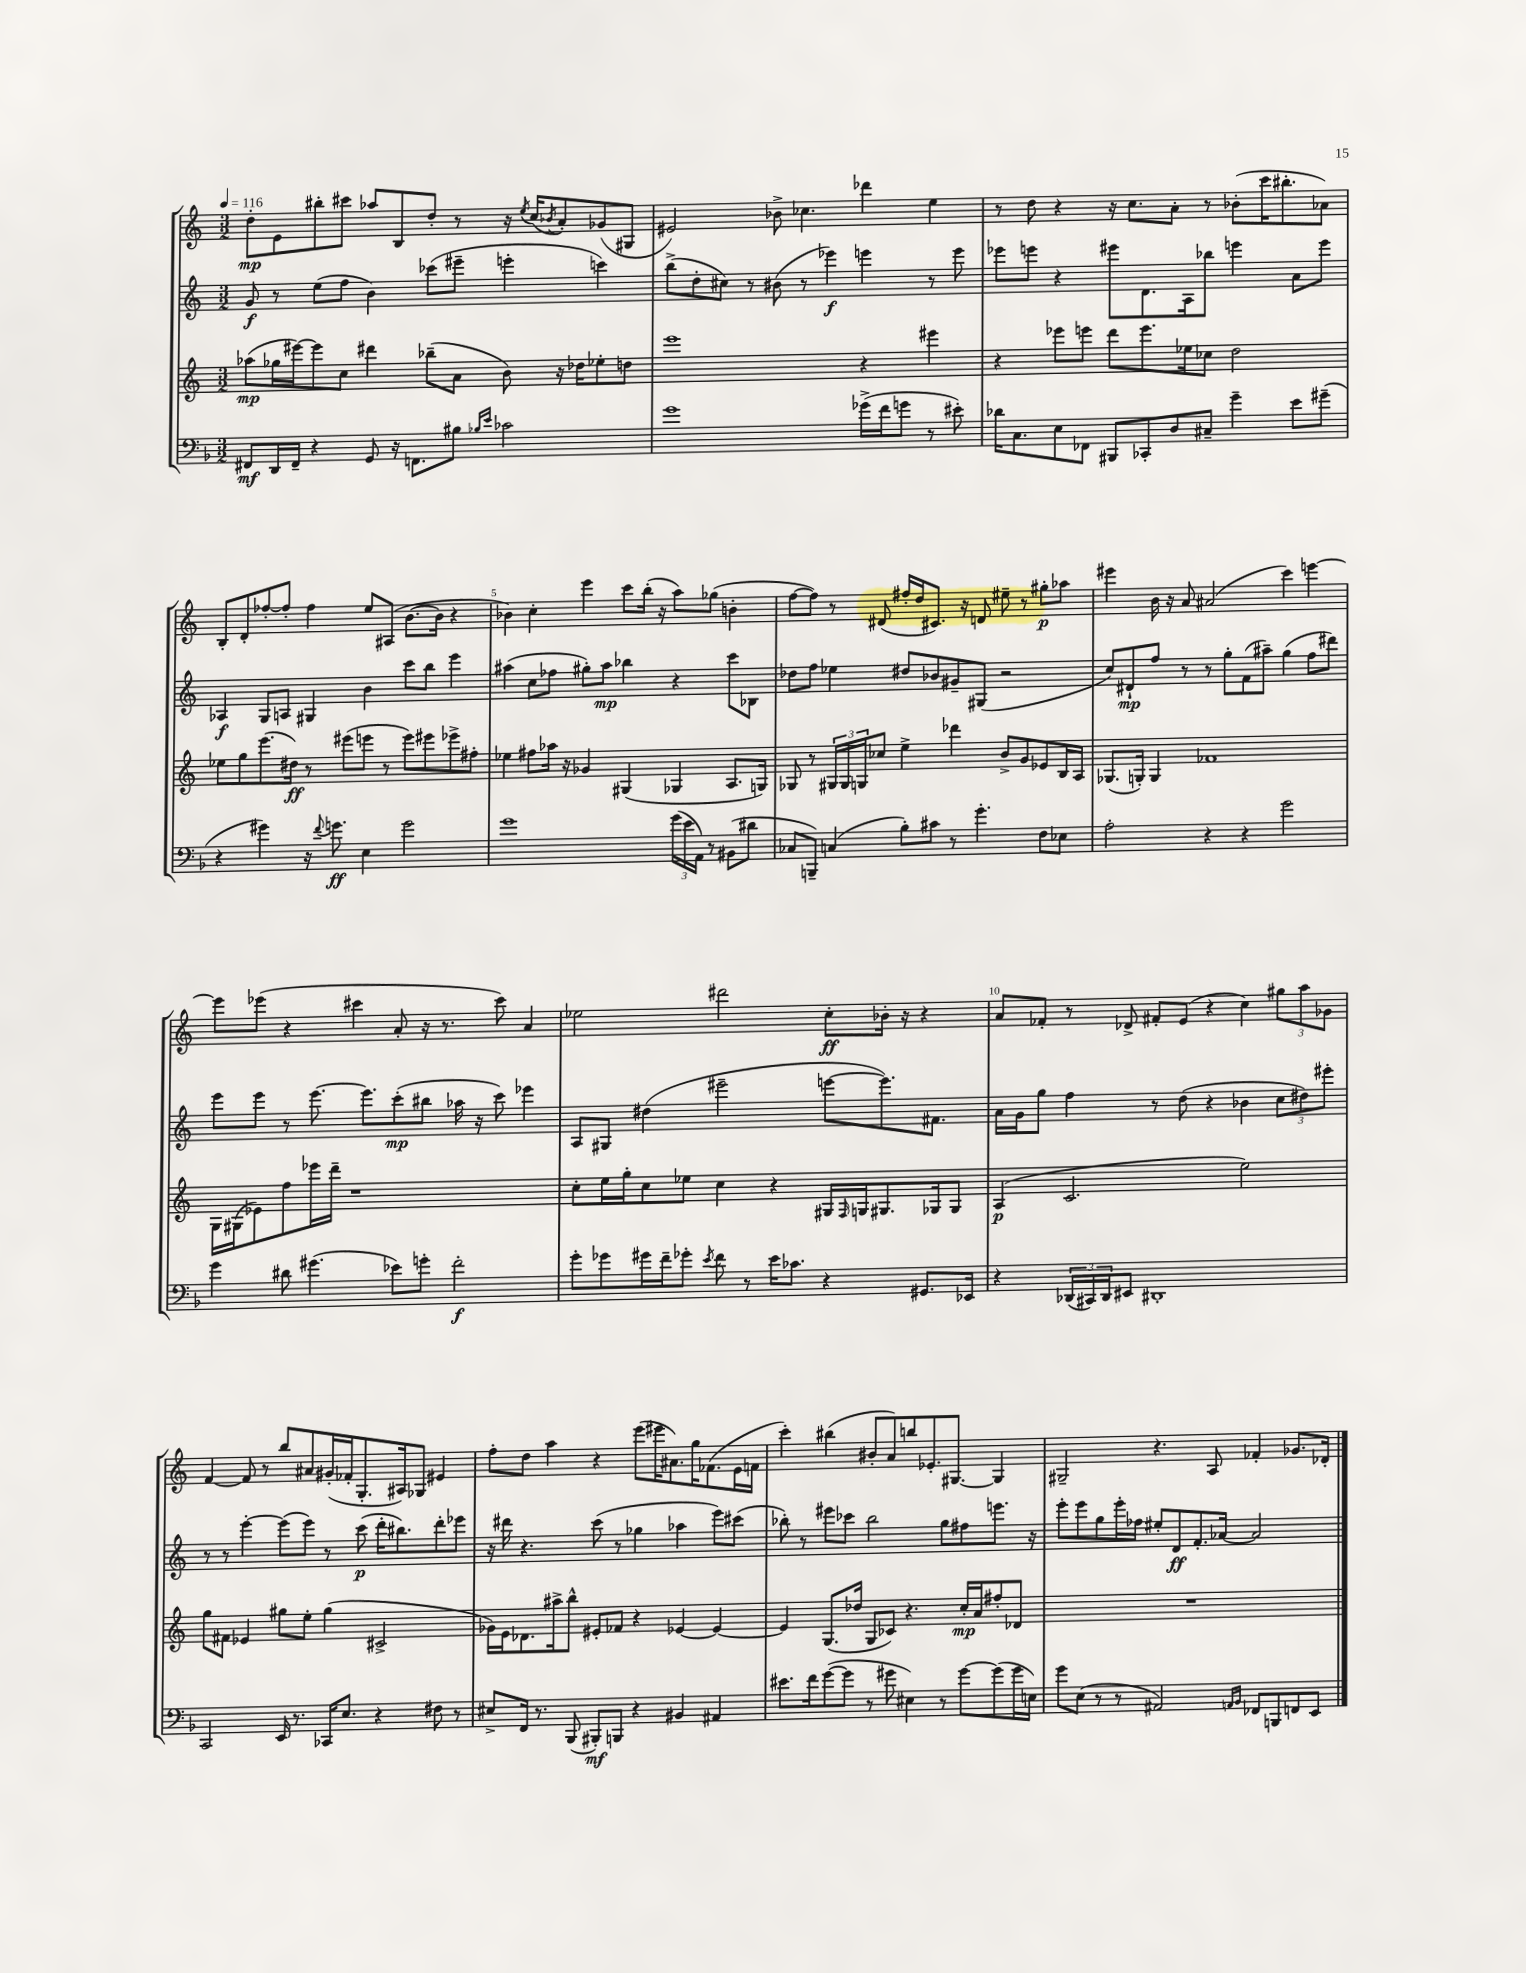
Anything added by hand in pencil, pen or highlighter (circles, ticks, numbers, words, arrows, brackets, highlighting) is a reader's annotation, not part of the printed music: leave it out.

**kern	**dynam	**kern	**dynam	**kern	**dynam	**kern	**dynam
*part4	*part4	*part3	*part3	*part2	*part2	*part1	*part1
*staff4	*staff4	*staff3	*staff3	*staff2	*staff2	*staff1	*staff1
*clefF4	*	*clefG2	*	*clefG2	*	*clefG2	*
*k[b-]	*	*k[]	*	*k[]	*	*k[]	*
*M3/2	*	*M3/2	*	*M3/2	*	*M3/2	*
*MM116	*	*MM116	*	*MM116	*	*MM116	*
=1	=1	=1	=1	=1	=1	=1	=1
8FF#X/L	mf	(8aa-X\L	mp	8g/	f	8dd'\L	mp
16DD/L	.	16gg-X\L	.	8r	.	8e\	.
16FF#~/JJ	.	[16eee#X\J)	.	.	.	.	.
4r	.	8eee#\]	.	(8ee\L	.	8bb#X'\	.
.	.	8cc\J	.	8ff\J	.	8ccc#X\J	.
8GG/	.	4ddd#X\	.	4b\)	.	8aa-X/L	.
16r	.	.	.	.	.	8B/	.
8.FFn\L	.	.	.	.	.	.	.
.	.	(8bb-X~\L	.	(8ccc-X\L	.	8dd'/J	.
8B#X\J	.	8a\J	.	8eee#X~\J	.	8r	.
16qqB-X/LL	.	.	.	.	.	.	.
16qqe/JJ	.	.	.	.	.	.	.
2c-X\	.	8b\)	.	4eeen'\	.	16r	.
.	.	.	.	.	.	8qee/	.
.	.	.	.	.	.	(16cc/KL	.
.	.	.	.	.	.	8qb-X/	.
.	.	16r	.	.	.	8a'/)	.
.	.	16dd-X\KL	.	.	.	.	.
.	.	8ee-X'\	.	4cccn\)	.	(8g-X/	.
.	.	8ddn\J	.	.	.	8G#X/J	.
=2	=2	=2	=2	=2	=2	=2	=2
1g	.	1eee	.	(8bb^\L	.	2e#X/)	.
.	.	.	.	8dd'\	.	.	.
.	.	.	.	8cc#X\J)	.	.	.
.	.	.	.	8r	.	.	.
.	.	.	.	(8b#X\	.	8b-X^\	.
.	.	.	.	8r	.	4.cc-X\	.
.	.	.	.	4eee-X\)	f	.	.
(16g-X^\LL	.	4r	.	4eeen\	.	4ddd-X\	.
16f\J	.	.	.	.	.	.	.
8gn\J	.	.	.	.	.	.	.
8r	.	4eee#X\	.	8r	.	4ee\	.
8e#X'\)	.	.	.	8eee\	.	.	.
=3	=3	=3	=3	=3	=3	=3	=3
16d-X\KL	.	4r	.	8eee-X\L	.	8r	.
8.C\	.	.	.	.	.	.	.
.	.	.	.	8eeen\J	.	8dd\	.
8E\	.	8eee-X\L	.	4r	.	4r	.
8FF-X\J	.	8eeen\J	.	.	.	.	.
8BBB#X/L	.	8ddd\L	.	8eee#X\L	.	16r	.
.	.	.	.	.	.	8.cc\L	.
8CC-X'/	.	8.eee\	.	8.d\	.	.	.
8D/	.	.	.	.	.	8a'\J	.
.	.	16ee-X\k	.	16A\k	.	.	.
8C#X~/J	.	8cc-X\J	.	8bb-X\J	.	8r	.
4g~\	.	2dd\	.	4eeen\	.	(8b-X'\L	.
.	.	.	.	.	.	16ccc\K	.
.	.	.	.	.	.	8.bb#X'\	.
8e\L	.	.	.	8a\L	.	.	.
(8g#X~\J	.	.	.	8eee\J	.	8a-X\J)	.
!!LO:LB:g=z
=4	=4	=4	=4	=4	=4	=4	=4
4r	.	8ee-X\L	.	4A-X/	f	8B'/L	.
.	.	8gg\	.	.	.	8d'/	.
4g#X\)	.	(8.eee\	.	8G/L	.	[8ff-X'/	.
.	.	.	.	8An/J	.	8ff-'/J]	.
.	.	16dd#X\Jk)	ff	.	.	.	.
16r	.	8r	.	4G#X/	.	4ff-\	.
8qqf/	.	.	.	.	.	.	.
8.gn\	ff	.	.	.	.	.	.
.	.	(8eee#X\L	.	.	.	.	.
4E\	.	8eeen\J	.	4b\	.	8ee/L	.
.	.	8r	.	.	.	(8A#X/J	.
2g\	.	8eee\L)	.	8ccc\L	.	[8.b\L	.
.	.	8eee#X\	.	8bb\J	.	.	.
.	.	.	.	.	.	16b\Jk]	.
.	.	8eee-X^\	.	4eee\	.	4r	.
.	.	8ff#X'\J	.	.	.	.	.
=5	=5	=5	=5	=5	=5	=5	=5
1g	.	4ee-X\	.	(4aa#X\	.	4b-X\)	.
.	.	8ff#X\L	.	8cc\L	.	4cc'\	.
.	.	16aa-X\Jk	.	8ff-X\J	.	.	.
.	.	16r	.	.	.	.	.
.	.	4g-X/	.	8gg#X'\L)	.	4eee\	.
.	.	.	.	8aa#\J	mp	.	.
.	.	(4G#X/	.	4bb-X\	.	8ccc\L	.
.	.	.	.	.	.	(16bb'\Jk	.
.	.	.	.	.	.	16r	.
(24g\LL	.	4G-X/	.	4r	.	8aa\L)	.
24e\	.	.	.	.	.	.	.
24AA\JJ)	.	.	.	.	.	.	.
8r	.	.	.	.	.	(8gg-X\J	.
(8BB#X\L	.	8.A/L	.	8ccc\L	.	4bn'\	.
8d#X\J	.	.	.	8B-X\J	.	.	.
.	.	16Gn/Jk)	.	.	.	.	.
=6	=6	=6	=6	=6	=6	=6	=6
8C-X/L	.	8G-X/	.	8dd-X\L	.	[8ff\L	.
8BBBn~/J)	.	8r	.	8ff\J	.	8ff\J])	.
(4Cn/	.	24G#X/LL	.	4ee-X\	.	8r	.
.	.	24G#/	.	.	.	.	.
.	.	24Gn/J	.	.	.	.	.
.	.	8cc-X/J	.	.	.	(8d#X/	.
8B-'\L)	.	4ee^\	.	8dd#X/L	.	16ff#X'/LL	.
.	.	.	.	.	.	16dd/J	.
8c#X\J	.	.	.	8b-X/	.	8.c#X/J)	.
8r	.	4ddd-X\	.	8g#X~/	.	.	.
.	.	.	.	.	.	16r	.
4.g'\	.	.	.	(8G#X/J	.	8dn/	.
.	.	8b^/L	.	2r	.	8ee#X~\	.
.	.	8g/	.	.	.	8r	.
8F\L	.	8e-X/	.	.	.	8gg#X'\L	p
8E-X\J	.	16B/L	.	.	.	8aa-X\J	.
.	.	16A/JJ	.	.	.	.	.
=7	=7	=7	=7	=7	=7	=7	=7
2A'\	.	(8.G-X/L	.	8cc/L)	.	4eee#X\	.
.	.	.	.	8d#X`/	mp	.	.
.	.	16Gn'/Jk)	.	.	.	.	.
.	.	4G/	.	8ff/J	.	16b\	.
.	.	.	.	.	.	16r	.
.	.	.	.	8r	.	8a/	.
4r	.	1f-X	.	8r	.	(2a#X/	.
.	.	.	.	8gg'\L	.	.	.
4r	.	.	.	(8f\	.	.	.
.	.	.	.	8aa#X~\J)	.	.	.
2g\	.	.	.	(4gg\	.	4ccc\)	.
.	.	.	.	8ff\L	.	[4eeen\	.
.	.	.	.	8ddd#X\J)	.	.	.
!!LO:LB:g=z
=8	=8	=8	=8	=8	=8	=8	=8
4g\	.	16G\LL	.	8eee\L	.	8eee\L]	.
.	.	(16G#X\J	.	.	.	.	.
.	.	8e-X\)	.	8eee\J	.	(8eee-X\J	.
8d#X\	.	8ff\	.	8r	.	4r	.
(4.g#X\	.	16eee-X\L	.	[8.eee\	.	.	.
.	.	16ddd~\JJ	.	.	.	.	.
.	.	1r	.	.	.	4ccc#X\	.
.	.	.	.	8.eee\L]	.	.	.
8e-X\L)	.	.	.	(8ccc'\	mp	8a'/	.
8gn'\J	.	.	.	8bb#X\J	.	16r	.
.	.	.	.	.	.	8.r	.
2f'\	f	.	.	16aa-X\	.	.	.
.	.	.	.	16r	.	.	.
.	.	.	.	8ccc\)	.	8ccc#\)	.
.	.	.	.	4eee-X\	.	4a/	.
=9	=9	=9	=9	=9	=9	=9	=9
8g'\L	.	8cc'\L	.	8A/L	.	2ee-X\	.
8g-X\	.	16ee\L	.	8G#X/J	.	.	.
.	.	16gg'\J	.	.	.	.	.
16g#X\L	.	8cc\	.	(4dd#X\	.	.	.
16f~\J	.	.	.	.	.	.	.
8g-X'\J	.	8ee-X\J	.	.	.	.	.
8qe/	.	.	.	.	.	.	.
8f\	.	4cc\	.	2eee#X~\	.	2ddd#X\	.
8r	.	.	.	.	.	.	.
16e\KL	.	4r	.	.	.	.	.
8.c-X\J	.	.	.	.	.	.	.
4r	.	16G#X/LL	.	[8eeen\L	.	8cc'\L	ff
.	.	16qqF/	.	.	.	.	.
.	.	16Gn/J	.	.	.	.	.
.	.	8.G#X/	.	8.eee\])	.	16b-X'\Jk	.
.	.	.	.	.	.	16r	.
8.GG#X/L	.	.	.	.	.	4r	.
.	.	16G-X/k	.	8.f#X\J	.	.	.
.	.	8G-/J	.	.	.	.	.
16EE-X/Jk	.	.	.	.	.	.	.
=10	=10	=10	=10	=10	=10	=10	=10
4r	.	(4A/	p	16a\LL	.	8a/L	.
.	.	.	.	16g\J	.	.	.
.	.	.	.	8gg\J	.	8f-X'/J	.
(24DD-X/LL	.	2.c/	.	4ff\	.	8r	.
24CC#X/)	.	.	.	.	.	.	.
24DD-/J	.	.	.	.	.	.	.
8EE#X/J	.	.	.	.	.	8d-X^/	.
1DD#X'	.	.	.	8r	.	8f#X'/L	.
.	.	.	.	(8dd\	.	(8e/J	.
.	.	.	.	4r	.	4r	.
.	.	2ee\)	.	4b-X\	.	4cc\)	.
.	.	.	.	12cc\L	.	12gg#X\L	.
.	.	.	.	12dd#X\)	.	12aa\	.
.	.	.	.	12eee#X'\J	.	12g-X\J	.
!!LO:LB:g=z
=11	=11	=11	=11	=11	=11	=11	=11
2CC/	.	8gg\L	.	8r	.	[4f/	.
.	.	8f#X\J	.	8r	.	.	.
.	.	4e-X/	.	[4eee'\	.	8f/]	.
.	.	.	.	.	.	8r	.
16EE/	.	8gg#X\L	.	(8eee\L]	.	8bb/L	.
8.r	.	.	.	.	.	.	.
.	.	8ee'\J	.	8eee\J)	.	8a#X/	.
16CC-X/KL	.	(4gg#\	.	8r	.	(16g#X'/L	.
8.E/J	.	.	.	.	.	16f-X'/J	.
.	.	.	.	(8ccc\	p	8.G'/	.
4r	.	2c#X^/	.	16ddd'\KL	.	.	.
.	.	.	.	8.bb#X\)	.	16A#X/k)	.
.	.	.	.	.	.	8G-X/J	.
8F#X\	.	.	.	8ddd'\	.	4e#X/	.
8r	.	.	.	8eee-X\J	.	.	.
=12	=12	=12	=12	=12	=12	=12	=12
8E#X^/L	.	16g-X\LL)	.	16r	.	8ff'\L	.
.	.	16e\J	.	16ddd#X\	.	.	.
16FF/Jk	.	8.d-X\	.	4.r	.	8dd\J	.
8.r	.	.	.	.	.	.	.
.	.	.	.	.	.	4aa\	.
.	.	16aa#X^\k	.	.	.	.	.
(8BBB-/	.	8bb^^\J	.	.	.	.	.
8BBB#X'/L)	mf	8e#X'/L	.	(8ccc\	.	4r	.
8BBBn/J	.	8f-X/J	.	8r	.	.	.
4r	.	4r	.	4gg-X\	.	(8eee\L	.
.	.	.	.	.	.	16eee#X\K	.
.	.	.	.	.	.	8.a#X\)	.
4BB#X/	.	[4e-X/	.	4aa-X\	.	.	.
.	.	.	.	.	.	16gg\K	.
.	.	.	.	.	.	(8.f-X\	.
4AA#X/	.	4e-/_	.	8eee\L)	.	.	.
.	.	.	.	(8ccc#X\J	.	16e\L	.
.	.	.	.	.	.	16fn\JJ	.
=13	=13	=13	=13	=13	=13	=13	=13
8.e#X\L	.	4e-/]	.	8bb-X'\)	.	4ccc'\)	.
.	.	.	.	8r	.	.	.
16f\k	.	.	.	.	.	.	.
([8g\	.	(8.G/L	.	8eee#X\L	.	(4bb#X\	.
8g\J]	.	.	.	8ccc-X\J	.	.	.
.	.	16dd-X/Jk	.	.	.	.	.
8r	.	8G/L	.	2bb-\	.	8b#X'/L	.
8g#X\	.	8c-X/J)	.	.	.	8a/)	.
4E#X\)	.	4.r	.	.	.	8bbn/	.
.	.	.	.	.	.	8.e-X'/	.
8r	.	.	.	8gg\L	.	.	.
.	.	.	.	.	.	[8.G#X/J	.
[8g#\L	.	16cc'/LL	mp	8ff#X\	.	.	.
.	.	16a/J	.	.	.	.	.
(8g#\]	.	8ff#X'/	.	8.eeen\J	.	4G#/]	.
16g#\L	.	8d-X/J	.	.	.	.	.
16En\JJ)	.	.	.	16r	.	.	.
=14	=14	=14	=14	=14	=14	=14	=14
8g\L	.	1.r	.	8eee'\L	.	2G#X~/	.
(8E\J	.	.	.	8eee\	.	.	.
8r	.	.	.	8gg\	.	.	.
8r	.	.	.	16eee'\L	.	.	.
.	.	.	.	16ff-X\JJ	.	.	.
2AA#X/)	.	.	.	8ee#X'/L	.	4.r	.
.	.	.	.	8d/	ff	.	.
.	.	.	.	8.f'/	.	.	.
.	.	.	.	.	.	8A/	.
.	.	.	.	[16a-X/Jk	.	.	.
16qqAAn/LL	.	.	.	.	.	.	.
16qqBB-/JJ	.	.	.	.	.	.	.
8FF-X/L	.	.	.	2a-/]	.	4f-X'/	.
8BBBn/	.	.	.	.	.	.	.
8FFn/	.	.	.	.	.	8.g-X/L	.
8EE/J	.	.	.	.	.	.	.
.	.	.	.	.	.	16d-X'/Jk	.
==	==	==	==	==	==	==	==
*-	*-	*-	*-	*-	*-	*-	*-
